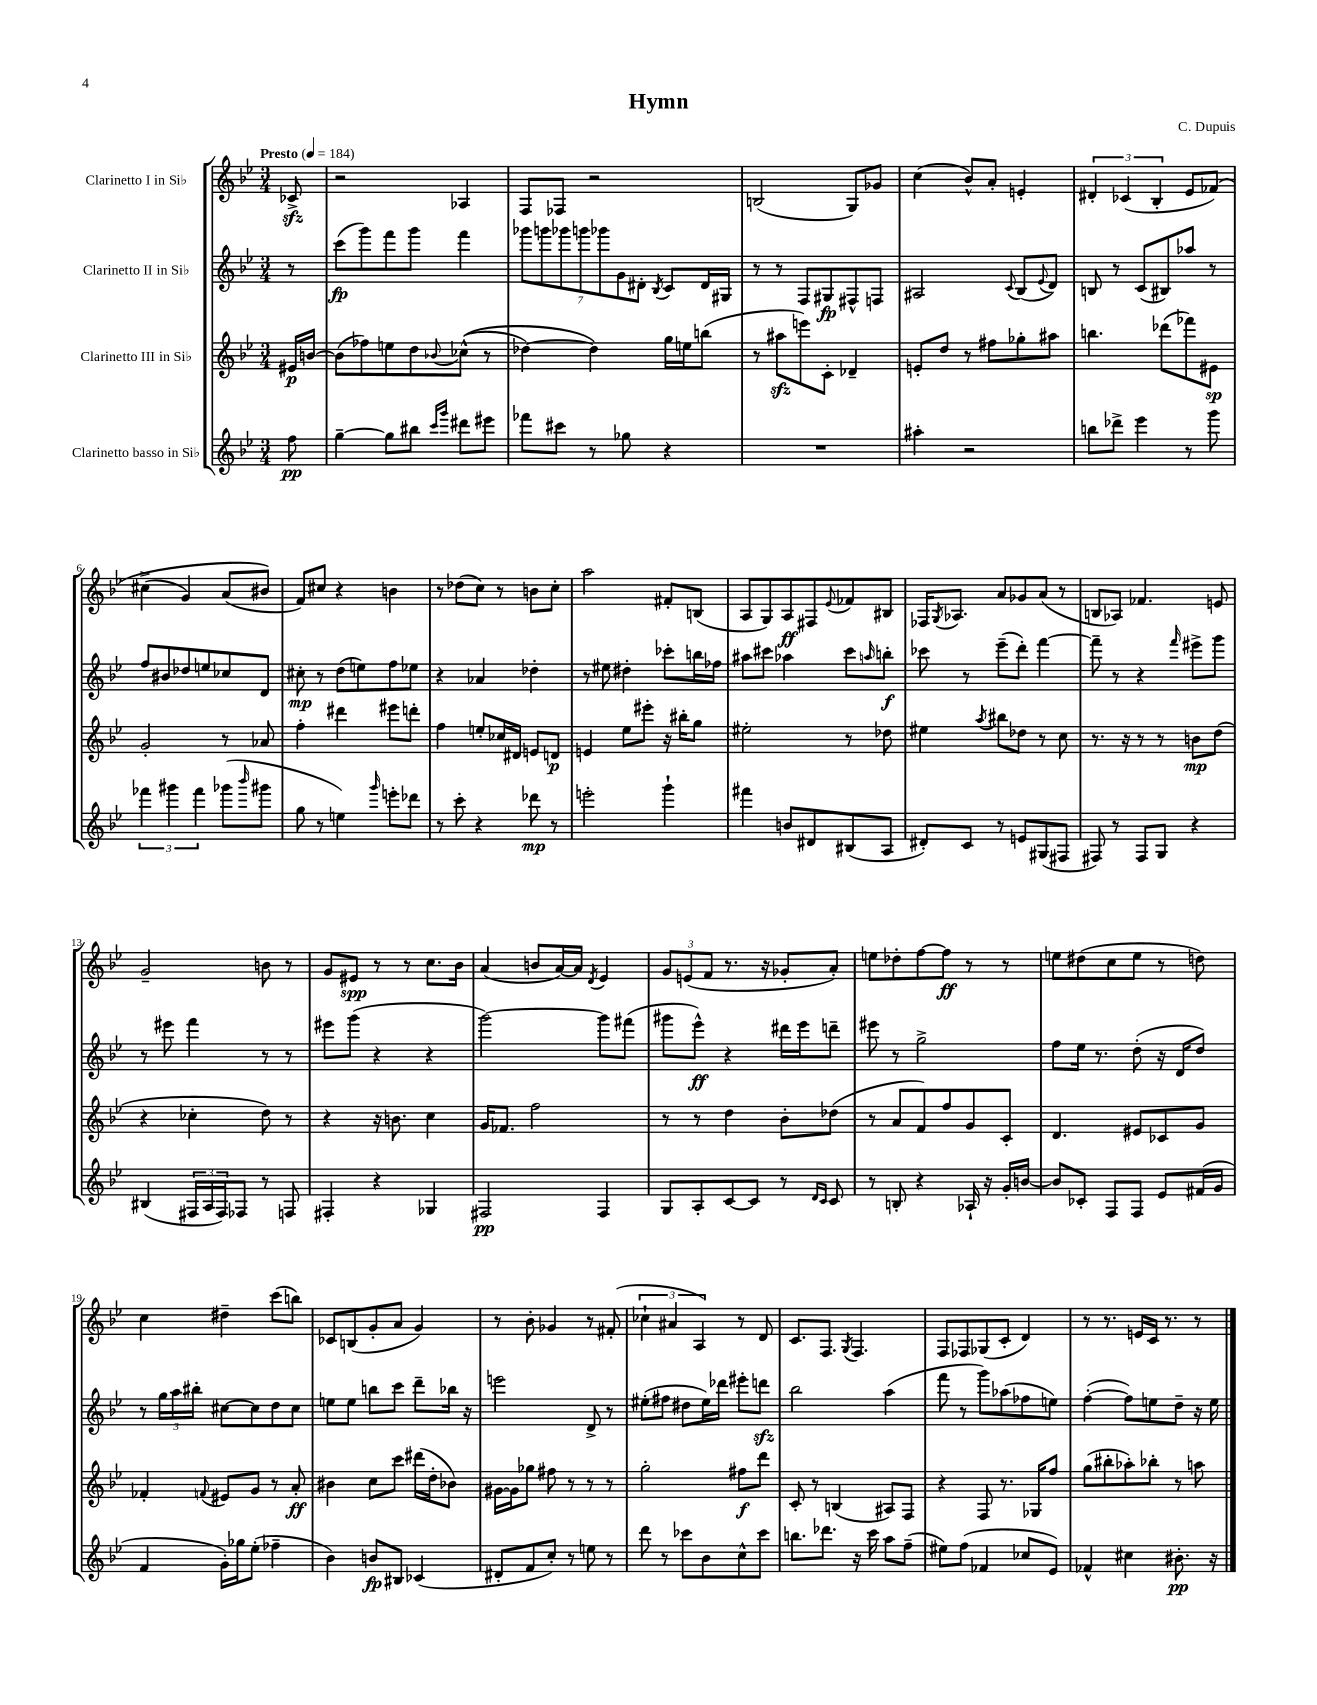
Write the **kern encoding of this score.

**kern	**kern	**kern	**kern
*staff4	*staff3	*staff2	*staff1
*clefG2	*clefG2	*clefG2	*clefG2
*k[b-e-]	*k[b-e-]	*k[b-e-]	*k[b-e-]
*M3/4	*M3/4	*M3/4	*M3/4
*MM184	*MM184	*MM184	*MM184
8ff	16e#	8r	8c-^
.	[16b	.	.
=	=	=	=
[4gg~	(8b]	(8ccc	2r
.	8ff-)	8ggg)	.
8gg]	8ee	8fff	.
8bb#	8dd	8ggg	.
16qqccc	.	.	.
16qqggg	8qqb-	.	.
8ddd#	&((8cc-^^	4fff	4A-
8eee#	8r	.	.
=	=	=	=
8fff-	[4dd-)	14ggg-	8F
.	.	14ggg	.
8ccc#	.	.	8F-
.	.	14ggg-	.
.	.	14ggg	.
8r	4dd-]&)	.	2r
.	.	14ggg-	.
.	.	14g	.
8gg-	.	.	.
.	.	14d#'	.
.	.	8qB-	.
4r	16gg	8c	.
.	16ee	.	.
.	(8bb	16d#	.
.	.	16G#	.
=	=	=	=
2.r	8r	8r	(2B
.	8aa#	8r	.
.	8eee)	8F	.
.	8c'	8G#	.
.	4d-~	8F#^^	8G)
.	.	8F	8g-
=	=	=	=
4aa#'	8e'	2A#	(4cc
.	8dd	.	.
2r	8r	.	8b-^^)
.	8ff#	.	8a'
.	.	8qqc	.
.	8gg-'	(8B-	4e'
.	.	8qqe-	.
.	8aa#	8d)	.
=	=	=	=
8bb	4.bb	8B	6d#'
8ddd-^	.	8r	.
.	.	.	(6c-
4eee-	.	(8c	.
.	.	.	6B-'
.	(8ddd-	8B#)	.
8r	8fff-)	8aa-	8e-
8ggg	8e#	8r	&(8f-)
=	=	=	=
6fff-	2g'	8ff	(4cc#^
.	.	8b#	.
6ggg#	.	.	.
.	.	8dd-	4g)
6fff-	.	.	.
.	.	8ee	.
(8ggg-	8r	8cc-	(8a
16qqbbb-	.	.	.
8ggg#	8a-	8d	8b#&)
=	=	=	=
8gg	4ff'	8cc#'	8f)
8r	.	8r	8cc#
4ee)	4ddd#	(8dd	4r
.	.	8ee)	.
16qqggg	.	.	.
8eee'	8eee#	8ff	4b
8ddd-	8ddd'	8ee-	.
=	=	=	=
8r	4ff	4r	8r
8ccc'	.	.	(8dd-
4r	8ee'	4a-	8cc)
.	16cc-	.	8r
.	16d#	.	.
8ddd-	8e	4dd-'	8b
8r	8d	.	8cc'
=	=	=	=
2eee'	4e	8r	2aa
.	.	8ee#	.
.	8ee-	4dd#'	.
.	8eee#'	.	.
4ggg`	16r	8ccc-'	8f#'
.	16bb#'	.	.
.	8gg	16bb	(8B
.	.	16ff-	.
=	=	=	=
4fff#	2ee#'	8aa#	8A
.	.	8ccc#	8G)
8b	.	4aa-	8A
8d#	.	.	8F#
.	.	.	8qqe-
(8B#	8r	8ccc#	8f-
.	.	16qqaa	.
8A	8dd-	8bb'	8B#
=	=	=	=
8d#')	4ee#	8ccc-	16F-
.	.	.	8qG
.	.	.	8.A-
8c	.	8r	.
.	8qaa	.	.
8r	8bb#	(8eee-~	8a
8e	8dd-	8ddd')	8g-
(8G#	8r	[4fff	(8a
8F#	8cc	.	8r
=	=	=	=
8F#)	8.r	8fff~]	8B
8r	.	8r	8A-)
.	16r	.	.
8F#	8r	4r	4.f-
8G	8r	.	.
.	.	16qqfff	.
4r	8b	8eee#^	.
.	(8dd	8ggg	8e
=	=	=	=
(4B#	4r	8r	2g~
.	.	8eee#	.
24F#	4cc-'	4fff	.
24A	.	.	.
24F#)	.	.	.
8F-	.	.	.
8r	8dd)	8r	8b
8F	8r	8r	8r
=	=	=	=
4F#'	4r	8eee#	8g
.	.	(8ggg	8e#
4r	16r	4r	8r
.	8.b	.	.
.	.	.	8r
4G-	4cc	4r	8.cc
.	.	.	16b-
=	=	=	=
2F#	16g	[2ggg)	(4a
.	8.f-	.	.
.	2ff	.	8b
.	.	.	[16a)
.	.	.	16a]
.	.	.	8qd
4F#	.	8ggg]	4e-
.	.	(8fff#	.
=	=	=	=
8G	8r	8ggg#	12g
.	.	.	(12e
8A'	8r	8eee-^^)	.
.	.	.	12f
[8c	4dd	4r	8.r
8c]	.	.	.
.	.	.	16r
8r	8b-'	16ddd#	8g-'
.	.	16eee-	.
16qqd	.	.	.
16qqc	.	.	.
8c	(8dd-	8ddd~	8a')
=	=	=	=
8r	8r	8eee#	8ee
8B'	8a	8r	8dd-'
4r	8f)	2gg^	[8ff
.	8ff	.	8ff]
16A-`	8g	.	8r
16r	.	.	.
16g'	8c'	.	8r
[16b	.	.	.
=	=	=	=
8b]	4.d	8ff	8ee
8c-'	.	16ee-	(8dd#
.	.	8.r	.
8F	.	.	8cc
8F	8e#	(8dd'	8ee
8e-	8c-	16r	8r
.	.	16d	.
(16f#	8g	8dd)	8dd)
16g	.	.	.
=	=	=	=
4f	4f-'	8r	4cc
.	.	24gg	.
.	.	24aa	.
.	.	24bb#'	.
.	8qqf	.	.
16g')	8e#	[8cc#	4dd#~
16gg-	.	.	.
(8ee-'	8g	8cc#]	.
4ff-~	8r	8dd	(8ccc
.	8a'	8cc#	8bb)
=	=	=	=
4b-)	4b#	8ee	8c-
.	.	8ee	(8B
8b	8cc	8bb	8g'
8B#	8ccc	8ccc	8a
(4c-	(16ddd#	8ddd~	4g)
.	16dd'	.	.
.	8b-)	16bb-	.
.	.	16r	.
=	=	=	=
8d#'	[16g#	2eee	8r
.	16g#]	.	.
8f	8gg-	.	8b-'
8cc')	8ff#	.	4g-
8r	8r	.	.
8ee	8r	8d^	8r
8r	8r	8r	(8f#'
=	=	=	=
8ddd	2gg'	(8ee#'	6cc-`
8r	.	8ff#	.
.	.	.	6a#
8ccc-	.	8dd#	.
.	.	.	6A)
8b-	.	16ee#)	.
.	.	16ddd-	.
8cc^^	8ff#	8eee#'	8r
8ccc-	8ddd	8ddd	8d
=	=	=	=
8.bb	8c'	2bb-	8.c
.	8r	.	.
8.ddd-	.	.	8.F
.	(4B	.	.
.	.	.	8qG
16r	.	.	4.F
16ccc	.	.	.
8aa	8A#)	(4aa	.
(8ff~	8F	.	.
=	=	=	=
8ee#)	4r	8fff	8F
(8ff	.	8r	8F-
4f-	8F	8ggg)	(8G-
.	8.r	(8aa-	8c'
8cc-	.	8ff-	4d)
.	16G-	.	.
8e-)	8ff	8ee)	.
=	=	=	=
4f-^^	(8gg	([4ff'	8r
.	8bb#'	.	8.r
4cc#	8aa-')	8ff])	.
.	.	.	16e
.	8bb-'	8ee	16c
.	.	.	8.r
8.b#'	8r	8dd~	.
.	8aa	16r	8r
16r	.	16ee	.
==	==	==	==
*-	*-	*-	*-
